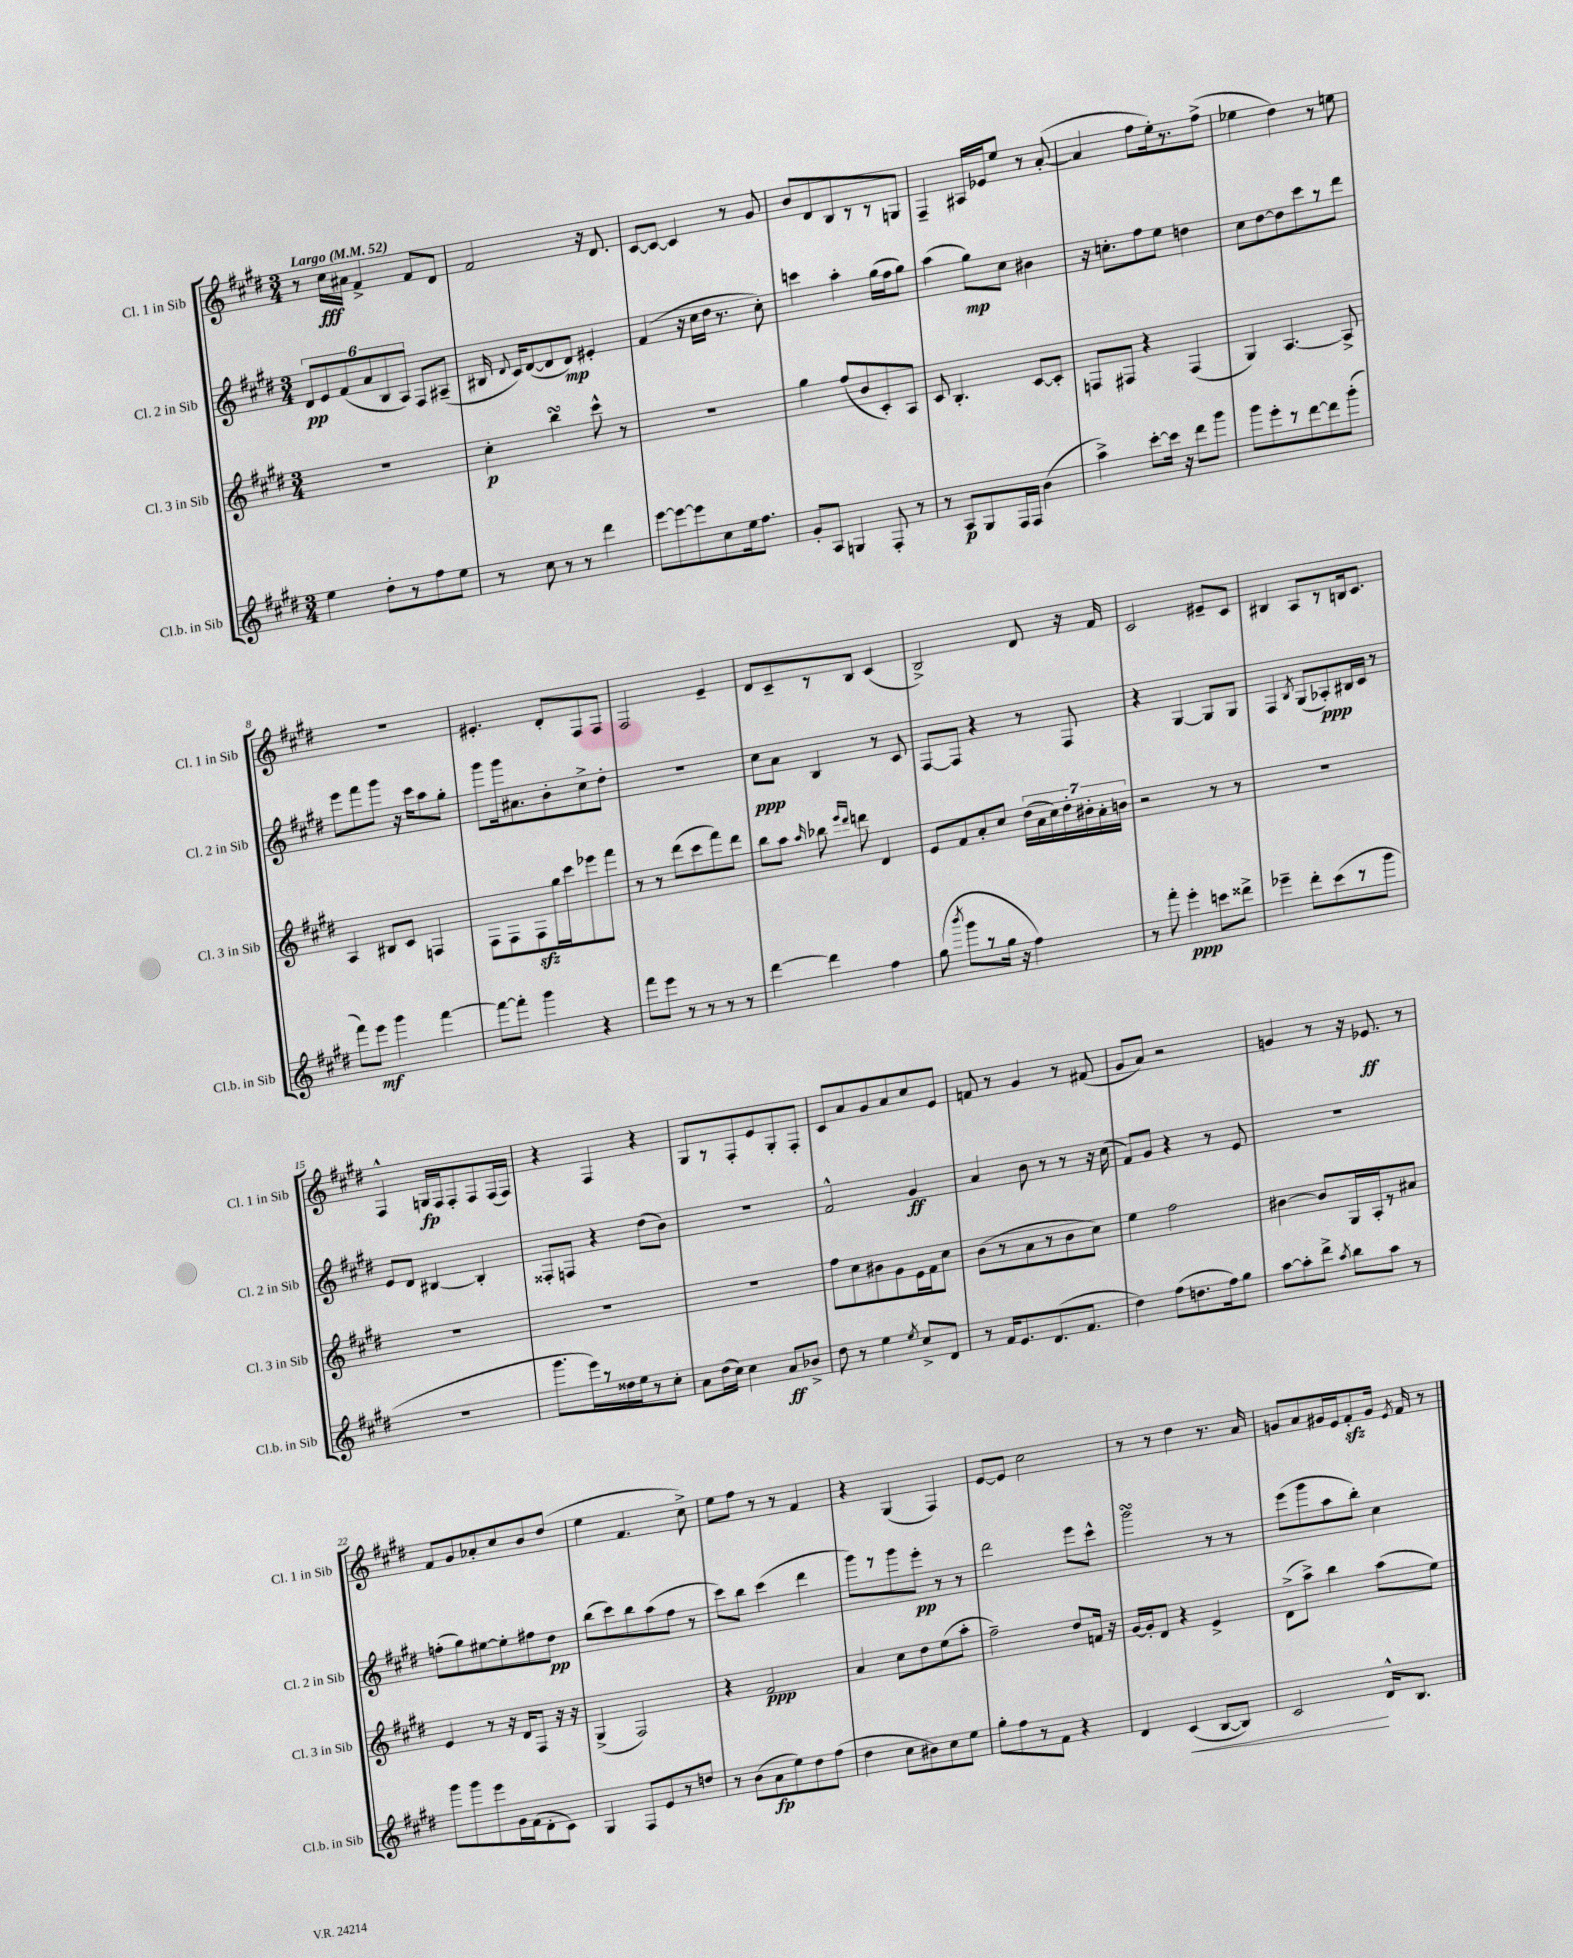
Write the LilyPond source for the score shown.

<<
\new StaffGroup <<
\new Staff = "s0" \with { instrumentName = "Cl. 1 in Sib" shortInstrumentName = "Cl. 1 in Sib" } {
    \clef treble \key e \major \numericTimeSignature \time 3/4 \tempo "Largo" 4 = 52
    \autoBeamOff r8 cis''16[\fff ais'16] fis'4-> fis'8[ dis'8] |
    fis'2 r16 dis'8. |
    cis'8[~ cis'8]~ cis'4 r8 gis'8 |
    b'8[ dis'8 b8 r8 r8 g8] |
    fis4-- ais16[ ees'16 e''8] r8 a'8~-.( |
    a'4 fis''8[ e''16-.) r8. fis''8]->( |
    ees''4 dis''4) r8 e''8 |
    R2. |
    eis'4.-. dis'8[-. fis8 fis8] |
    fis2 e'4-- |
    dis'8[ cis'8-- r8 b8] cis'4( |
    b2->) dis'8 r16 fis'16 |
    cis'2 eis'8[-- cis'8] |
    bis4 a8[ r8 b16 cis'8.] |
    fis4-^ g16[\fp fis16 fis8-. fis8 fis16( fis16]) |
    r4 fis4 r4 |
    gis8[ r8 fis8-. e'8 gis8-. fis8]-. |
    cis'8[ a'8 gis'8 a'8 cis''8 e'8] |
    f'8 r8 gis'4 r8 fis'8( |
    gis'8[ a'8]) r2 |
    g'4 r8 r16 ees'8.\ff r8 |
    fis'8[ gis'8 aes'8-. cis''8 b'8 dis''8]( |
    e''4 fis'4. cis''8->) |
    e''8[ fis''8] r8 r8 fis'4 |
    r4 gis4( fis4) |
    e'8[~ e'8] cis''2 |
    r8 r8 dis''4 r8. a'16 |
    g'8[ a'8 gis'16 e'16 fis'8-.\sfz gis'16] \acciaccatura { e'8 } fis'16 r8 \bar "|." |
}
\new Staff = "s1" \with { instrumentName = "Cl. 2 in Sib" shortInstrumentName = "Cl. 2 in Sib" } {
    \clef treble \key e \major \numericTimeSignature \time 3/4
    \autoBeamOff \tuplet 6/4 { dis'8[\pp e'8 fis'8( a'8 b8 a8]) } fis8[ ais8]--( |
    bis16 \appoggiatura { dis'8 } cis'16[) dis'8~( dis'8 dis'8]\mp) eis'4-. |
    fis'4( r16 cis''16[ dis''16] r8. cis''8-.) |
    c'''4 a''4-. gis''16[( fis''16 gis''8]) |
    a''4( gis''8[\mp) cis''8] bis'4 |
    r16 c''8.[-. fis''8 e''8] d''4 |
    cis''8[ dis''8~ dis''8 cis'''8 r8 dis'''8] |
    e'''8[ fis'''8 gis'''8] r16 cis'''16[ a''8 gis''8]-. |
    gis'''8[ gis'''16 ais'8. b'8-. cis''8-> dis''8]-. |
    R2. |
    cis''8[\ppp a'8] b4 r8 cis'8 |
    fis8[~ fis8] r4 r8 fis8 |
    r4 gis4~ gis8[ gis8] |
    fis4 \acciaccatura { b8 } gis8[( aes8-.\ppp) bis16 cis'16] r8 |
    e'8[ dis'8] bis4~ bis4-. |
    fisis8[-. f8] r4 dis''8[( b'8]) |
    R2. |
    fis'2-^ gis'4\ff |
    a'4 b'8 r8 r8 r16 cis''16( |
    fis'8[) gis'8] r4 r8 e'8 |
    R2. |
    f''8[-.( gis''8) eis''8~ eis''8-. fis''8 dis''8]\pp |
    b''8[( cis'''8) b''8 a''8( fis''8] r8 |
    cis'''8[) b''8] cis'''4( dis'''4 |
    gis'''8[) r8 gis'''8 e'''8]-.\pp r8 r8 |
    dis'''2 e'''8[ cis'''8]-^ |
    gis'''2\turn r8 r8 |
    e'''8[( gis'''8 a''8 b''8]-.) cis''4 \bar "|." |
}
\new Staff = "s2" \with { instrumentName = "Cl. 3 in Sib" shortInstrumentName = "Cl. 3 in Sib" } {
    \clef treble \key e \major \numericTimeSignature \time 3/4
    \autoBeamOff R2. |
    cis''4-.\p b''4\turn cis'''8-^ r8 |
    R2. |
    gis''4 fis''8[( b'8 cis'8-.) a8] |
    cis'8 b4.-. cis'8[~ cis'8]-. |
    f8[ fis8] r4 fis4( |
    gis4) a4.~ a8-> |
    a4 bis8[ cis'8] f4 |
    fis8[ fis8 fis8\sfz gis''16 cis'''16 ees'''8 fis'''8] |
    r8 r8 dis'''8[( cis'''8 fis'''8) dis'''8] |
    b''8[ a''8] \grace { a''16 } bes''8 \grace { e'''16[ dis'''16] } d'''8 dis'4 |
    e'8[ fis'8 a'8-. cis''8] \tuplet 7/4 { dis''16[( a'16 cis''16) dis''16-. bis'16-. a'16-. b'16] } |
    r2 r8 r8 |
    R2. |
    R2. |
    R2. |
    R2. |
    fis''8[ cis''8 bis'8 gis'8 e'16 fis'16 cis''8] |
    b'8[( r8 a'8 r8 b'8 cis''8]) |
    e''4 fis''2 |
    bis'4~ bis'8[ gis16 a16-. r8 ais'8] |
    e'4 r8 r16 dis'16[ fis8] r16 r16 |
    gis4->( fis2) |
    r4 fis'2\ppp |
    a'4 cis''8[ dis''8 e''8( a''8]-. |
    fis''2--) dis''8[ f'16] r16 |
    gis'16[~ gis'16-. dis'8] r4 e'4-> |
    dis'8[->( a''8]->) b''4 a''8[( e''8]) \bar "|." |
}
\new Staff = "s3" \with { instrumentName = "Cl.b. in Sib" shortInstrumentName = "Cl.b. in Sib" } {
    \clef treble \key e \major \numericTimeSignature \time 3/4
    \autoBeamOff e''4 dis''8[-. r8 fis''8 e''8] |
    r8 cis''8 r8 r8 dis'''4 |
    e'''8[~ e'''8~ e'''8 cis''8 e''16 fis''8.] |
    gis'8[-. a8] g4 fis8-. r8 |
    r8 a8[\p gis8 fis16 fis16] b'4( |
    a''4->) cis'''8[~-. cis'''16] r16 dis'''8[ gis'''8] |
    gis'''8[ e'''8-. r8 dis'''8~ dis'''8 gis'''8]-.( |
    fis'''8[) e'''8]\mf gis'''4 fis'''4~ |
    fis'''8[~ fis'''8]-. gis'''4 r4 |
    fis'''8[ e'''8] r8 r8 r8 r8 |
    dis'''4~ dis'''4 fis''4 |
    gis''8( \acciaccatura { b'''8 } gis'''8[ r8 gis''16] r16 fis''4) |
    r8 fis'''8-. e'''4-.\ppp c'''8[ disis'''8]-> |
    ees'''4-- dis'''8[-. cis'''8( r8 gis'''8] |
    R2. |
    gis'''8.[ e'''16) r8 disis''16 e''16 r8 cis''8]-. |
    a'8[ dis''16( cis''16]) cis''4 a'8[\ff bes'8]-> |
    dis''8 r8 e''4 \acciaccatura { e''8 } cis''8[-> dis'8] |
    r8 fis'16[ e'8. dis'8.( fis'8.] |
    dis''4) fis''8[( d''8. fis''16) gis''8] |
    a''8[~ a''8-. dis'''8]-> \acciaccatura { a''8 } b''8[ a''8] r8 |
    gis'''8[ gis'''8 e'''8 gis'16 fis'16( dis'8-. cis'8]) |
    gis4 fis8[ e'8 r8 d''8] |
    r8 b'8[( a'8\fp e''8) dis''8 fis''8]( |
    dis''4 cis''8[ bis'8) cis''8 e''8] |
    gis''8[-. fis''8 r8 fis'8] r4 |
    dis'4 cis'4\<( b8[~ b8]) |
    cis'2\! dis'16[-^ b8.] \bar "|." |
}
>>
>>
